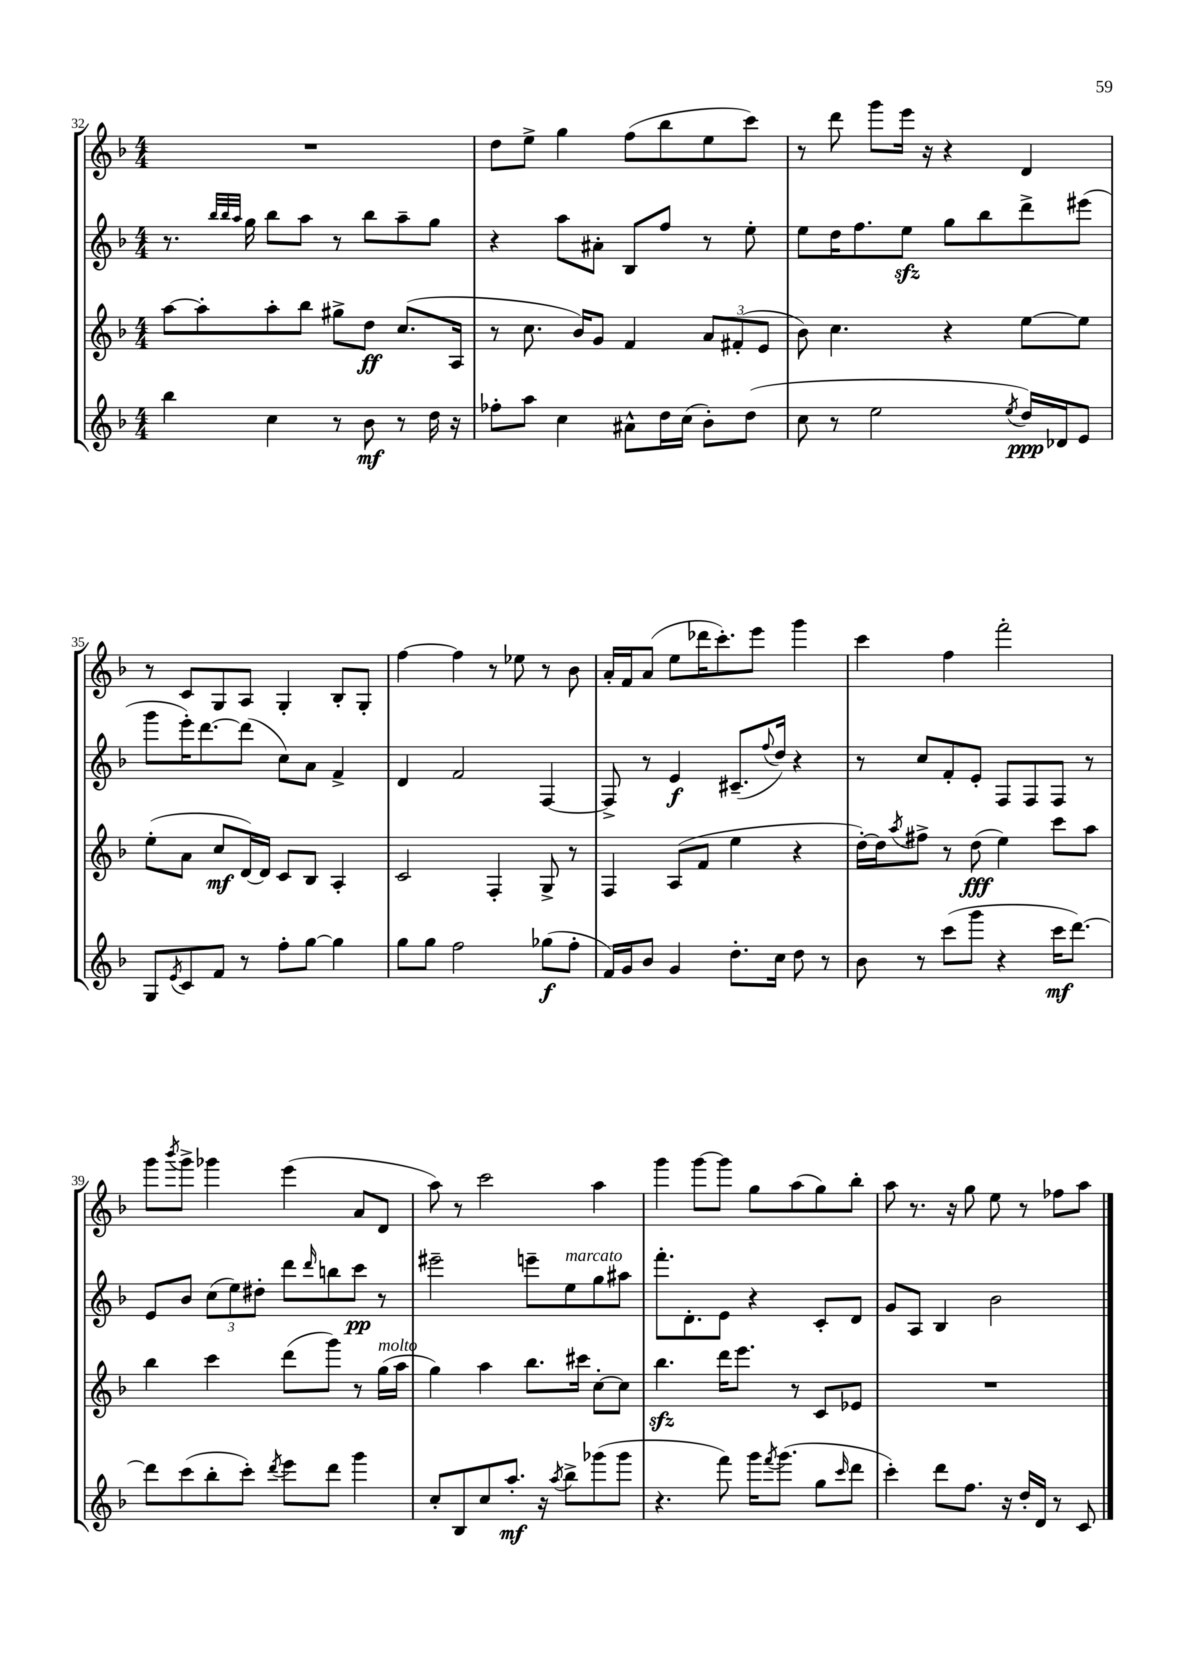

**kern	**kern	**kern	**kern
*staff4	*staff3	*staff2	*staff1
*clefG2	*clefG2	*clefG2	*clefG2
*k[b-]	*k[b-]	*k[b-]	*k[b-]
*M4/4	*M4/4	*M4/4	*M4/4
4bb-	[8aa	8.r	1r
.	8aa']	.	.
.	.	32qqbb-	.
.	.	32qqbb-	.
.	.	32qqaa	.
.	.	16gg	.
4cc	8aa'	8bb-	.
.	8bb-	8aa	.
8r	8gg#^	8r	.
8b-	8dd	8bb-	.
8r	(8.cc	8aa~	.
16dd	.	8gg	.
16r	16A	.	.
=	=	=	=
8ff-'	8r	4r	8dd
8aa	8.cc	.	8ee^
4cc	.	8aa	4gg
.	16b-)	.	.
.	8g	8a#'	.
8a#^^	4f	8B-	(8ff
16dd	.	8ff	8bb-
(16cc	.	.	.
8b-')	12a	8r	8ee
.	(12f#'	.	.
(8dd	.	8ee'	8ccc)
.	12e	.	.
=	=	=	=
8cc	8b-)	8ee	8r
8r	4.cc	16dd	8ddd
.	.	8.ff	.
2ee	.	.	8ggg
.	.	8ee	16eee
.	.	.	16r
.	4r	8gg	4r
.	.	8bb-	.
8qee	.	.	.
16dd)	[8ee	8ddd^	4d
16d-	.	.	.
8e	8ee]	(8eee#	.
=	=	=	=
8G	(8ee'	8ggg	8r
8qe	.	.	.
8c	8a	16eee')	8c
.	.	[8.ddd	.
8f	8cc	.	8G
8r	[16d)	(8ddd]	8A
.	16d]	.	.
8ff'	8c	8cc)	4G'
[8gg	8B-	8a	.
4gg]	4A'	4f^	8B-'
.	.	.	8G'
=	=	=	=
8gg	2c	4d	[4ff
8gg	.	.	.
2ff	.	2f	4ff]
.	4F'	.	8r
.	.	.	8ee-
(8gg-	8G^	[4F	8r
8ff'	8r	.	8b-
=	=	=	=
16f)	4F	8F^]	16a'
16g	.	.	16f
8b-	.	8r	(8a
4g	(8A	4e	8ee
.	8f	.	16ddd-
.	.	.	8.ccc')
8.dd'	4ee	(8.c#~	.
.	.	.	8eee
.	.	8qqff	.
16cc	.	16dd)	.
8dd	4r	4r	4ggg
8r	.	.	.
=	=	=	=
8b-	[16dd')	8r	4ccc
.	16dd]	.	.
.	8qaa	.	.
8r	8ff#^	8cc	.
(8ccc	8r	8f'	4ff
8ggg	(8dd	8e'	.
4r	4ee)	8F	2fff'
.	.	8F	.
16ccc	8ccc	8F	.
[8.ddd)	.	.	.
.	8aa	8r	.
=	=	=	=
8ddd]	4bb-	8e	8ggg
.	.	.	8qbbb-
(8ccc	.	8b-	8ggg^
8bb-'	4ccc	(12cc	4ggg-
.	.	12ee)	.
8ccc')	.	.	.
.	.	12dd#'	.
8qddd	.	.	.
8eee	(8ddd	8ddd	(4eee
.	.	16qqddd	.
8ddd	8ggg)	8bb	.
4ggg	8r	8ccc	8a
.	(16gg	8r	8d
.	16aa	.	.
=	=	=	=
8cc'	4gg)	2eee#~	8aa)
8B-	.	.	8r
8cc	4aa	.	2ccc
8.aa'	.	.	.
.	8.bb-	8eee~	.
16r	.	.	.
8qaa	.	.	.
8bb-^	.	8ee	.
.	16ccc#	.	.
(8ggg-	[8cc'	8gg	4aa
8ggg-	8cc]	8aa#	.
=	=	=	=
4.r	4.bb-	8.fff'	4ggg
.	.	8.d'	.
.	.	.	[8ggg
8fff)	16ddd	8e	8ggg]
.	8.eee	.	.
16ggg	.	4r	8gg
8qfff	.	.	.
(8.ggg	.	.	.
.	8r	.	(8aa
8gg	8c	8c'	8gg)
16qqccc	.	.	.
8ddd	8e-	8d	8bb-'
=	=	=	=
4ccc')	1r	8g	8aa
.	.	8A	8.r
8ddd	.	4B-	.
.	.	.	16r
8.ff	.	.	8gg
.	.	2b-	8ee
16r	.	.	.
16dd'	.	.	8r
16d	.	.	.
8r	.	.	8ff-
8c	.	.	8aa
==	==	==	==
*-	*-	*-	*-
